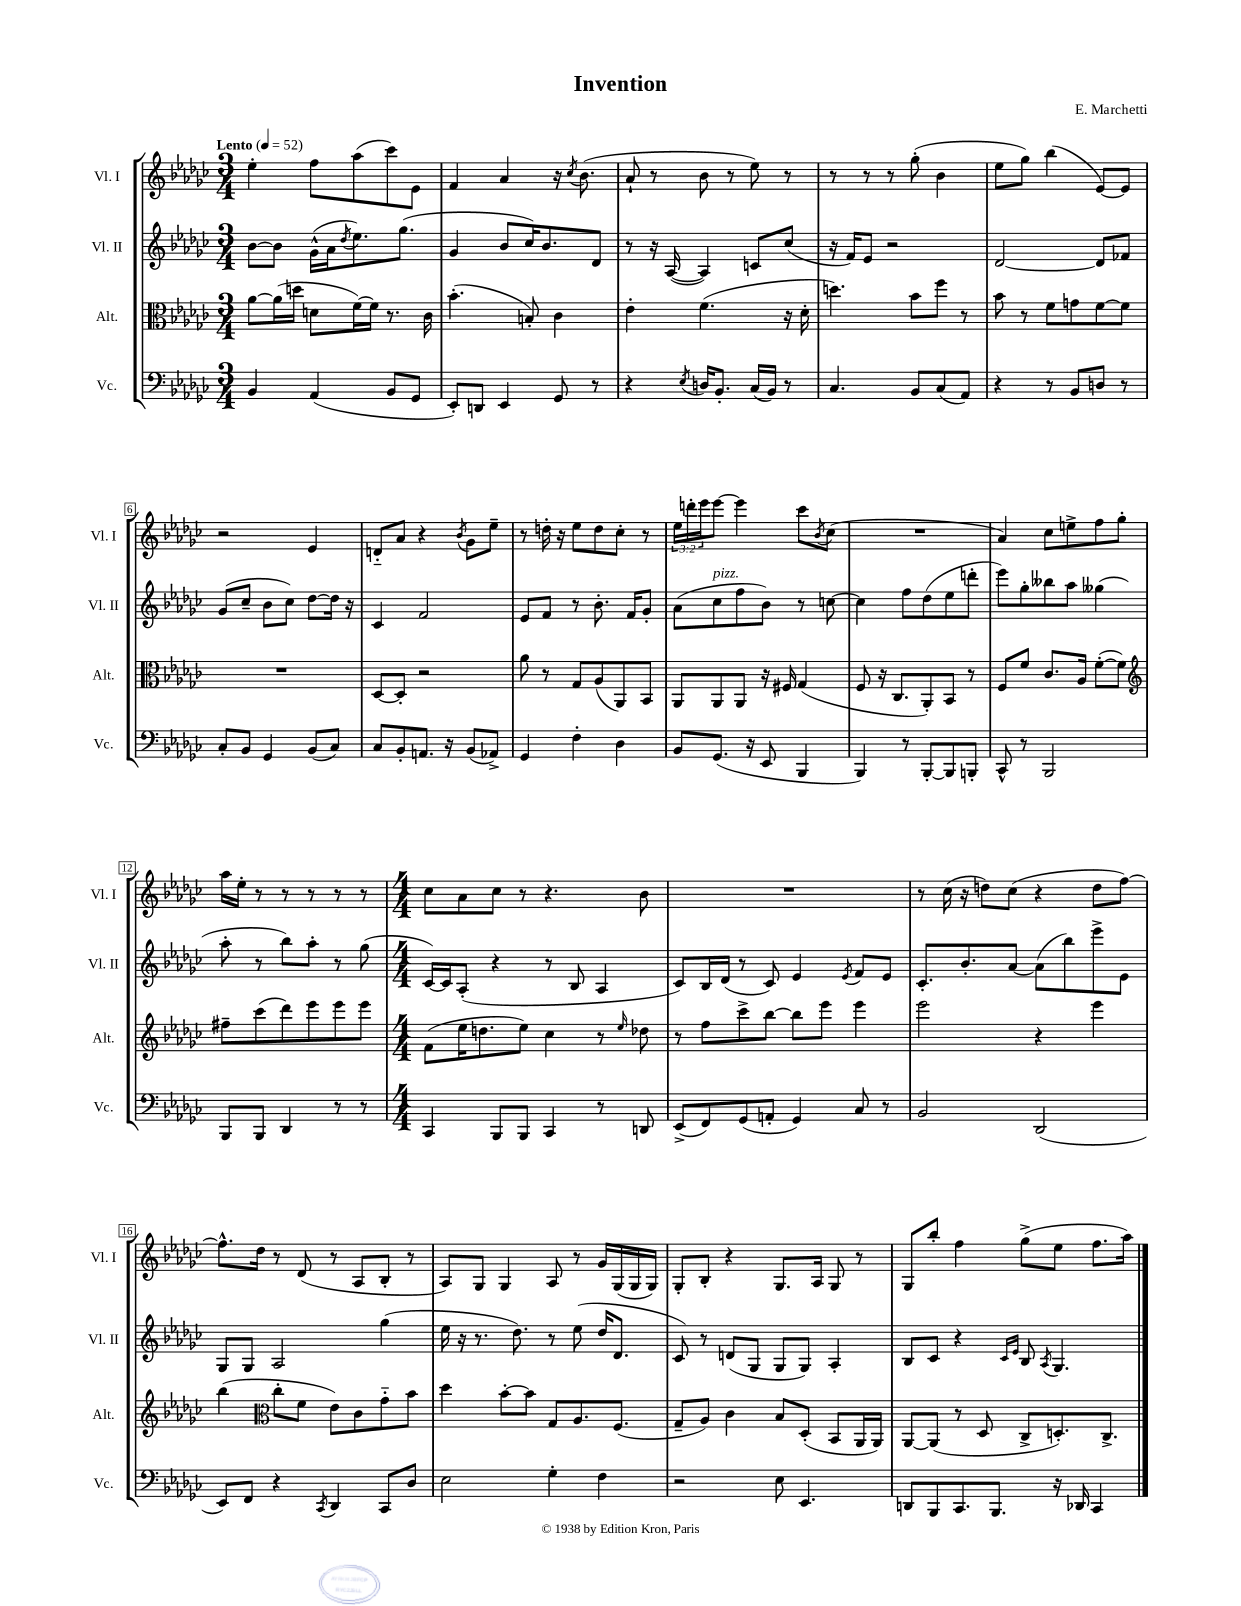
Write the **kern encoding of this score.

**kern	**kern	**kern	**kern
*part4	*part3	*part2	*part1
*staff4	*staff3	*staff2	*staff1
*I"Vc.	*I"Alt.	*I"Vl. II	*I"Vl. I
*I'Vc.	*I'Alt.	*I'Vl. II	*I'Vl. I
*clefF4	*clefC3	*clefG2	*clefG2
*k[b-e-a-d-g-c-]	*k[b-e-a-d-g-c-]	*k[b-e-a-d-g-c-]	*k[b-e-a-d-g-c-]
*M3/4	*M3/4	*M3/4	*M3/4
*MM52	*MM52	*MM52	*MM52
=1	=1	=1	=1
!	!	!	!LO:TX:a:B:t=Lento
4BB-/	[8a-\L	[8b-\L	4ee-'\
.	(16a-\L]	8b-\J]	.
.	16ddn\JJ	.	.
(4AA-/	8dn\L	(16g-^^\LL	8ff\L
.	.	16a-\J	.
.	.	8qdd-/	.
.	[16f\L)	8.ee-\)	(8aa-\
.	16f\JJ]	.	.
8BB-/L	8.r	.	8ccc-\)
.	.	(8.gg-\J	.
8GG-/J	.	.	8e-\J
.	16c-\	.	.
=2	=2	=2	=2
8EE-'/L)	(4.b-'\	4g-/	4f/
8DDn/J	.	.	.
4EE-/	.	8b-/L	4a-/
.	8Bn'/)	16cc-/K)	.
.	.	8.b-/	.
8GG-/	4c-\	.	16r
.	.	.	8qcc-/
.	.	.	(8.b-\
8r	.	8d-/J	.
=3	=3	=3	=3
4r	4e-'\	8r	8a-`/
.	.	16r	8r
.	.	([16A-/	.
8qE-/	.	.	.
16Dn/KL	(4.f\	4A-/])	8b-\
8.BB-'/J	.	.	.
.	.	.	8r
(16C-/LL	.	8cn/L	8ee-\)
16BB-/JJ)	.	.	.
8r	16r	(8cc-/J	8r
.	16d-'\	.	.
=4	=4	=4	=4
4.C-/	4.ddn\)	16r	8r
.	.	16f/KL)	.
.	.	8e-/J	8r
.	.	2r	8r
8BB-/L	8b-\L	.	(8gg-'\
(8C-/	8ff\J	.	4b-\
8AA-/J)	8r	.	.
=5	=5	=5	=5
4r	8b-\	[2d-/	8ee-\L
.	8r	.	8gg-\J)
8r	8f\L	.	(4bb-\
8BB-/L	8gn\	.	.
8Dn/J	[8f\	8d-/L]	[8e-/L)
8r	8f\J]	8f-X/J	8e-/J]
!!LO:LB:g=z
=6	=6	=6	=6
8C-'/L	2.r	(8g-/L	2r
8BB-/J	.	8cc-~/J	.
4GG-/	.	8b-\L	.
.	.	8cc-\J)	.
(8BB-/L	.	[8dd-\L	4e-/
8C-/J)	.	16dd-\Jk]	.
.	.	16r	.
=7	=7	=7	=7
8C-/L	[8D-/L	4c-/	8dn/L
8BB-'/	8D-'/J]	.	8a-/J
8.AAn/J	2r	2f/	4r
16r	.	.	.
.	.	.	8qb-/
(8BB-/L	.	.	8g-\L
8AA-X^/J)	.	.	8ee-~\J
=8	=8	=8	=8
4GG-/	8a-\	8e-/L	8r
.	8r	8f/J	16ddn'\
.	.	.	16r
4F'\	8G-/L	8r	8ee-\L
.	(8A-/	8.b-'\	8dd\
4D-\	8AA-/)	.	8cc-'\J
.	.	16f/KL	.
.	8BB-/J	8g-'/J	8r
=9	=9	=9	=9
8BB-/L	8AA-/L	(8a-\L	24ee-\LL
.	.	.	24dddn'\
.	.	.	24eee-\J
!	!	!LO:TX:a:i:t=pizz.	!
(8.GG-/J	8AA-/	8cc-\	[8eee-\J
.	8AA-/J	8ff\	4eee-\]
16r	.	.	.
8EE-/	16r	8b-\J)	.
.	16F#X/	.	.
4BBB-/	(4G-/	8r	8ccc-\L
.	.	.	8qb-/
.	.	[8ccn\	(8cc-\J
=10	=10	=10	=10
4BBB-/)	8F/	4cc\]	2.r
.	16r	.	.
.	8.C-/L	.	.
8r	.	8ff\L	.
[8BBB-'/L	8AA-'/)	(8dd-\	.
8BBB-/]	8BB-/J	8ee-\	.
8BBBn'/J	8r	8dddn'\J	.
=11	=11	=11	=11
8CC-^^/	8F/L	8eee-\L)	4a-/)
8r	8f/J	8gg-'\	.
2BBB-/	8.c-/L	8bb--X\	8cc-\L
.	.	8aa-\J	8een^\
.	16A-/Jk	.	.
.	([8f'\L	(4gg--X\	8ff\
.	8f\J])	.	8gg-'\J
!!LO:LB:g=z
=12	=12	=12	=12
*	*clefG2	*	*
8BBB-/L	8ff#X~\L	8aa-'\	16aa-\LL
.	.	.	16ee-'\JJ
8BBB-/J	(8ccc-\	8r	8r
4DD-/	8ddd-\)	8bb-\L)	8r
.	8eee-\	8aa-'\J	8r
8r	8eee-\	8r	8r
8r	8eee-\J	(8gg-\	8r
=13	=13	=13	=13
*M4/4	*M4/4	*M4/4	*M4/4
4CC-/	(8f\L	[16c-/LL)	8cc-\L
.	.	16c-/J]	.
.	16ee-\K	(8A-'/J	8a-\
.	8.ddn\	.	.
8BBB-/L	.	4r	8cc-\J
8BBB-/J	8ee-\J)	.	8r
4CC-/	4cc-\	8r	4.r
.	.	8B-/	.
8r	8r	4A-/	.
.	16qqee-/	.	.
8DDn/	8dd-X\	.	8b-\
=14	=14	=14	=14
(8EE-^/L	8r	8c-/L)	1r
8FF/)	8ff\L	16B-/L	.
.	.	(16d-/JJ	.
(8GG-/	8ccc-^\	8r	.
8AAn'/J	[8bb-\J	8c-/)	.
4GG-/)	8bb-\L]	4e-/	.
.	8eee-\J	.	.
.	.	8qe-/	.
8C-/	4eee-\	8f/L	.
8r	.	8e-/J	.
=15	=15	=15	=15
2BB-/	2eee-\	8.c-'/L	8r
.	.	.	(16cc-\
.	.	8.b-'/	16r
.	.	.	8ddn\L)
.	.	[8a-/J	(8cc-\J
(2DD-/	4r	(8a-\L]	4r
.	.	8bb-\)	.
.	4eee-\	8eee-^\	8dd\L
.	.	8e-\J	[8ff\J)
!!LO:LB:g=z
=16	=16	=16	=16
8EE-/L)	(4bb-\	8G-/L	8.ff^^\L]
8FF/J	.	8G-/J	.
.	.	.	16dd-\Jk
*	*clefC3	*	*
4r	8cc-'\L	2A-/	8r
.	8f\J	.	(8d-/
8qCC-/	.	.	.
4DD-/	8e-\L)	.	8r
.	8c-\	.	8A-/L
8CC-/L	8g-\	(4gg-\	8B-'/J
8D-/J	8b-\J	.	8r
=17	=17	=17	=17
2E-\	4dd-\	16ee-\	8A-/L)
.	.	16r	.
.	.	8.r	8G-/J
.	[8b-'\L	.	4G-/
.	.	8.dd-\)	.
.	8b-\J]	.	.
4G-'\	8G-/L	8r	8A-/
.	8.A-/	(8ee-\	8r
4F\	.	16dd-/KL	16g-/LL
.	(8.F/J	8.d-/J	(16G-/
.	.	.	16G-/
.	.	.	16G-/JJ)
=18	=18	=18	=18
2r	8G-~/L	8c-/)	8G-'/L
.	8A-/J)	8r	8B-'/J
.	4c-\	(8dn/L	4r
.	.	8G-/J	.
8E-\	8B-/L	8G-/L	8.G-/L
4.EE-/	(8D-'/J	8G-/J)	.
.	.	.	16A-/Jk
.	8BB-/L	4A-'/	8G-/
.	16AA-/L	.	8r
.	16AA-/JJ)	.	.
=19	=19	=19	=19
8DDn/L	[8AA-/L	8B-/L	8G-/L
8BBB-/	(8AA-/J]	8c-/J	8bb-'/J
8.CC-/	8r	4r	4ff\
.	8D-/	.	.
8.BBB-/J	.	.	.
.	.	16qqc-/LL	.
.	.	16qqe-/JJ	.
.	8C-^/L	8B-/	(8gg-^\L
.	.	8qA-/	.
16r	8.Dn'/)	4.G-/	8ee-\J
16DD-X/	.	.	.
4CC-/	.	.	8.ff\L
.	8.C-^/J	.	.
.	.	.	16aa-\Jk)
==	==	==	==
*-	*-	*-	*-
